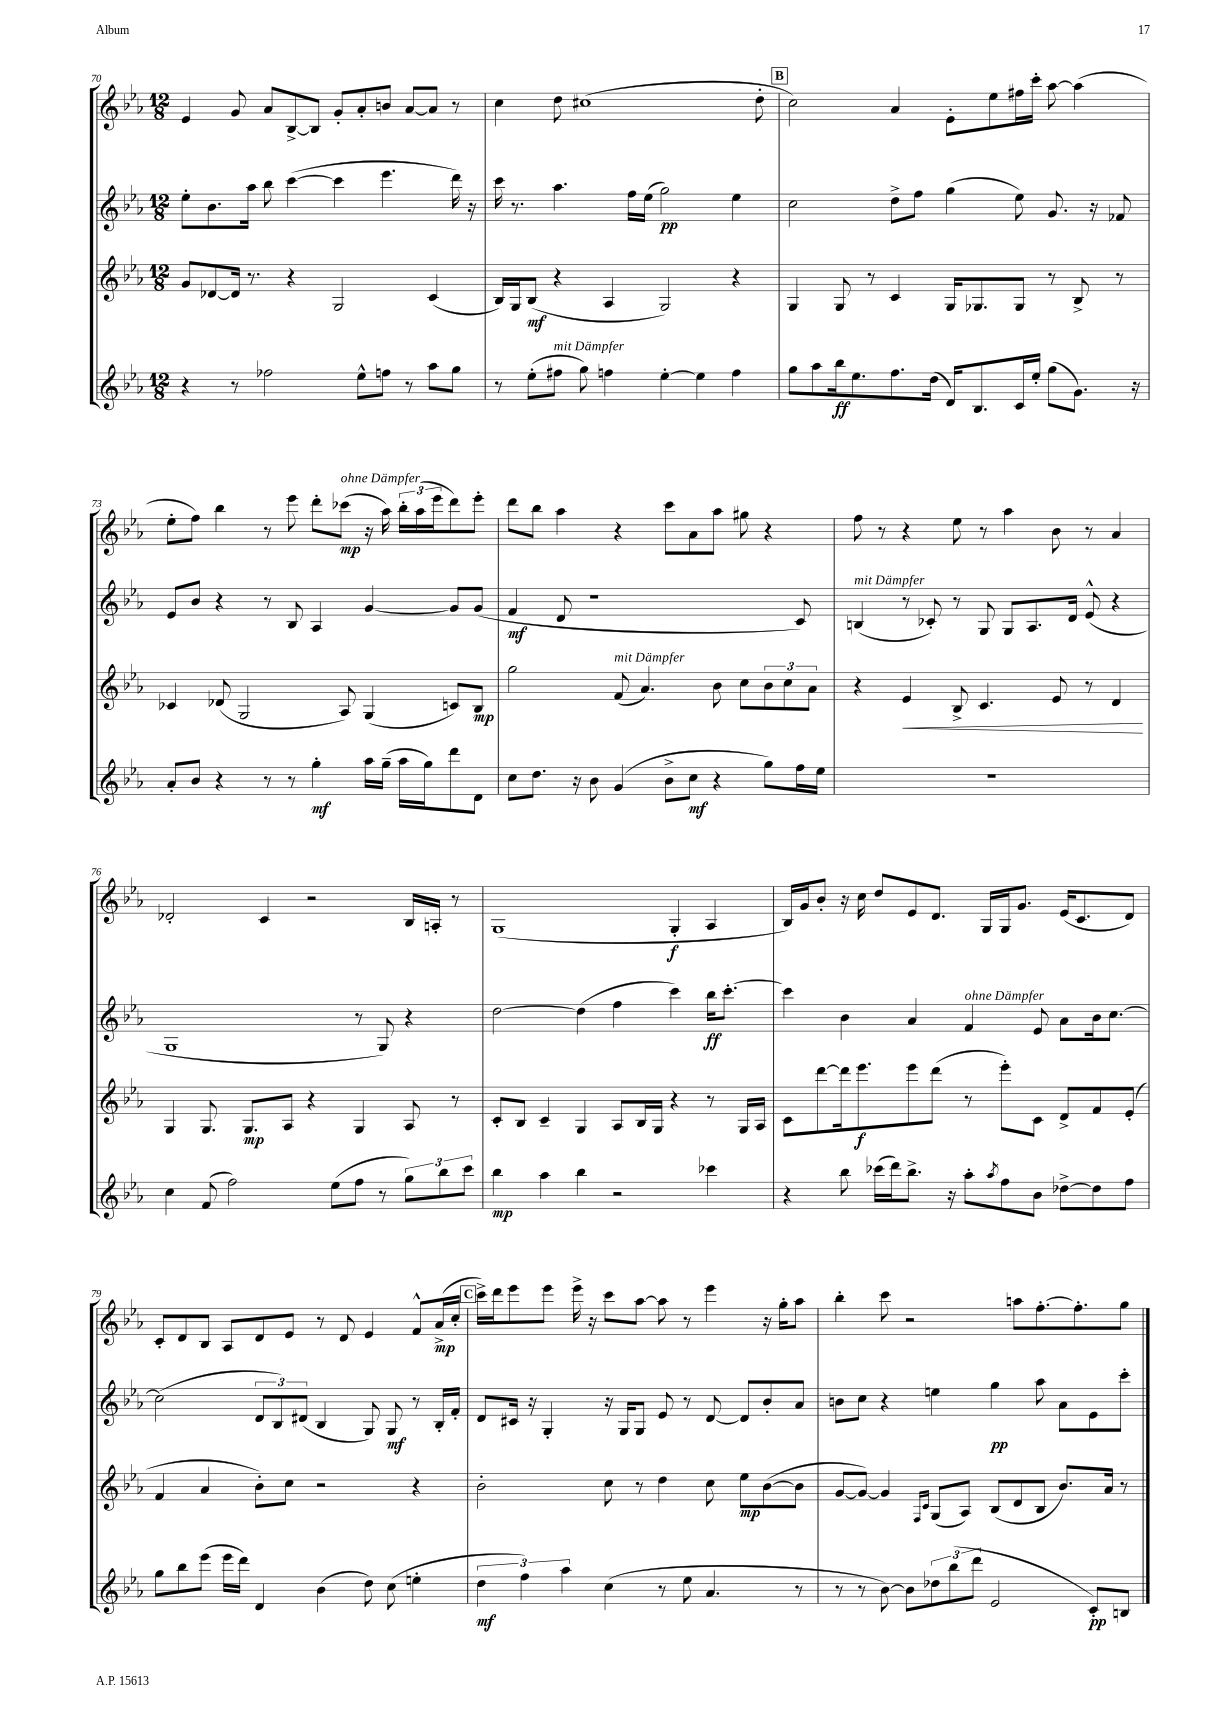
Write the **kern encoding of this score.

**kern	**dynam	**kern	**dynam	**kern	**dynam	**kern	**dynam
*part4	*part4	*part3	*part3	*part2	*part2	*part1	*part1
*staff4	*staff4	*staff3	*staff3	*staff2	*staff2	*staff1	*staff1
*clefG2	*	*clefG2	*	*clefG2	*	*clefG2	*
*k[b-e-a-]	*	*k[b-e-a-]	*	*k[b-e-a-]	*	*k[b-e-a-]	*
*M12/8	*	*M12/8	*	*M12/8	*	*M12/8	*
=70	=70	=70	=70	=70	=70	=70	=70
4r	.	8g/L	.	8ee-'\L	.	4e-/	.
.	.	[8d-X/	.	8.b-\	.	.	.
8r	.	16d-/Jk]	.	.	.	8g/	.
.	.	8.r	.	16aa-\Jk	.	.	.
2ff-X\	.	.	.	8bb-\	.	8a-/L	.
.	.	4r	.	([4ccc\	.	[8B-^/	.
.	.	.	.	.	.	8B-/J]	.
.	.	2G/	.	4ccc\]	.	8g'/L	.
8ee-^^\L	.	.	.	.	.	8a-'/	.
8ffn\J	.	.	.	4.eee-\	.	8bn/J	.
8r	.	.	.	.	.	[8a-/L	.
8aa-\L	.	(4c/	.	.	.	8a-/J]	.
8gg\J	.	.	.	16ddd\)	.	8r	.
.	.	.	.	16r	.	.	.
=71	=71	=71	=71	=71	=71	=71	=71
8r	.	16B-/LL)	.	16ccc\	.	4cc\	.
.	.	16G/J	.	8.r	.	.	.
(8ee-'\L	.	(8B-/J	mf	.	.	.	.
!LO:TX:a:i:t=mit Dämpfer	!	!	!	!	!	!	!
8ff#X\J	.	4r	.	4.aa-\	.	8dd\	.
8gg\)	.	.	.	.	.	(1cc#X	.
4ffn\	.	4A-/	.	.	.	.	.
.	.	.	.	16ff\LL	.	.	.
.	.	.	.	(16ee-\JJ	.	.	.
[4ee-'\	.	2G/)	.	2gg\)	pp	.	.
4ee-\]	.	.	.	.	.	.	.
4ff\	.	4r	.	4ee-\	.	.	.
.	.	.	.	.	.	8dd'\	.
!!LO:REH:place=s1:t=B
=72	=72	=72	=72	=72	=72	=72	=72
8gg\L	.	4G/	.	2cc\	.	2cc\)	.
8aa-\	.	.	.	.	.	.	.
16bb-\k	ff	8G/	.	.	.	.	.
8.ee-\	.	.	.	.	.	.	.
.	.	8r	.	.	.	.	.
8.ff\	.	4c/	.	8dd^\L	.	4a-/	.
.	.	.	.	8ff\J	.	.	.
(16dd\Jk	.	.	.	.	.	.	.
16d/KL)	.	16G/KL	.	(4gg\	.	8e-'\L	.
8.B-/	.	8.G-X/	.	.	.	.	.
.	.	.	.	.	.	8ee-\	.
16c/L	.	8G-/J	.	8ee-\)	.	16ff#X\L	.
16ee-'/JJ	.	.	.	.	.	16ccc'\JJ	.
(8gg\L	.	8r	.	8.g/	.	[8aa-\	.
8.g\J)	.	8B-^/	.	.	.	(4aa-\]	.
.	.	.	.	16r	.	.	.
.	.	8r	.	8f-X/	.	.	.
16r	.	.	.	.	.	.	.
!!LO:LB:g=z
=73	=73	=73	=73	=73	=73	=73	=73
8a-'/L	.	4c-X/	.	8e-/L	.	8ee-'\L	.
8b-/J	.	.	.	8b-/J	.	8ff\J)	.
4r	.	(8d-X/	.	4r	.	4bb-\	.
.	.	2G/	.	.	.	.	.
8r	.	.	.	8r	.	8r	.
8r	.	.	.	8B-/	.	8eee-\	.
4gg'\	mf	.	.	4A-/	.	8ddd'\L	.
!	!	!	!	!	!	!LO:TX:a:i:t=ohne Dämpfer	!
.	.	8A-/)	.	.	.	(8ccc-X\J	mp
16aa-\LL	.	(4G/	.	[4g/	.	16r	.
(16gg~\JJ	.	.	.	.	.	16aa-\)	.
16aa-\LL	.	.	.	.	.	24bb-'\LL	.
.	.	.	.	.	.	(24aa-\	.
16gg\J)	.	.	.	.	.	.	.
.	.	.	.	.	.	24eee-\J	.
8ddd\	.	8cn/L)	.	8g/L]	.	8ddd\)	.
8d\J	.	8B-/J	mp	(8g/J	.	8eee-'\J	.
=74	=74	=74	=74	=74	=74	=74	=74
8cc\L	.	2gg\	.	4f/	mf	8ddd\L	.
8.dd\J	.	.	.	.	.	8bb-\J	.
.	.	.	.	8d/	.	4aa-\	.
16r	.	.	.	.	.	.	.
8b-\	.	.	.	1r	.	.	.
!	!	!LO:TX:a:i:t=mit Dämpfer	!	!	!	!	!
(4g/	.	(8f/	.	.	.	4r	.
.	.	4.a-/)	.	.	.	.	.
8b-^\L	.	.	.	.	.	8ccc\L	.
8cc\J	mf	.	.	.	.	8a-\	.
4r	.	8b-\	.	.	.	8aa-\J	.
.	.	8cc\L	.	.	.	8gg#X\	.
8gg\L)	.	12b-\	.	.	.	4r	.
.	.	12cc\	.	.	.	.	.
16ff\L	.	.	.	8c/)	.	.	.
.	.	12a-\J	.	.	.	.	.
16ee-\JJ	.	.	.	.	.	.	.
=75	=75	=75	=75	=75	=75	=75	=75
!	!	!	!	!LO:TX:a:i:t=mit Dämpfer	!	!	!
1.r	.	4r	.	(4Bn/	.	8ff\	.
.	.	.	.	.	.	8r	.
!	!	!	!LO:HP:b	!	!	!	!
.	.	4e-/	<	8r	.	4r	.
.	.	.	.	8c-X'/)	.	.	.
.	.	8B-^/	.	8r	.	8ee-\	.
.	.	4.c/	.	8G/	.	8r	.
.	.	.	.	8G/L	.	4aa-\	.
.	.	.	.	8.A-/	.	.	.
.	.	8e-/	.	.	.	8b-\	.
.	.	.	.	16d/Jk	.	.	.
.	.	8r	.	(8e-^^/	.	8r	.
.	.	4d/	.	4r	.	4a-/	.
.	.	.	[	.	.	.	.
!!LO:LB:g=z
=76	=76	=76	=76	=76	=76	=76	=76
4cc\	.	4G/	.	1G	.	2d-X'/	.
(8f/	.	8.G/	.	.	.	.	.
2ff\)	.	.	.	.	.	.	.
.	.	8.G/L	mp	.	.	.	.
.	.	.	.	.	.	4c/	.
.	.	8A-/J	.	.	.	.	.
.	.	4r	.	.	.	2r	.
(8ee-\L	.	.	.	.	.	.	.
8ff\J	.	4G/	.	8r	.	.	.
8r	.	.	.	8G/)	.	.	.
12gg\L)	.	8A-/	.	4r	.	16B-/LL	.
.	.	.	.	.	.	16An'/JJ	.
12bb-\	.	.	.	.	.	.	.
.	.	8r	.	.	.	8r	.
12ccc\J	.	.	.	.	.	.	.
=77	=77	=77	=77	=77	=77	=77	=77
4bb-\	mp	8c'/L	.	[2dd\	.	(1G	.
.	.	8B-/J	.	.	.	.	.
4aa-\	.	4c~/	.	.	.	.	.
4bb-\	.	4G/	.	(4dd\]	.	.	.
2r	.	8A-/L	.	4ff\	.	.	.
.	.	16B-/L	.	.	.	.	.
.	.	16G/JJ	.	.	.	.	.
.	.	4r	.	4ccc\)	.	4G'/	f
4ccc-X\	.	8r	.	16bb-\KL	ff	4A-/	.
.	.	.	.	[8.ccc'\J	.	.	.
.	.	16G/LL	.	.	.	.	.
.	.	16A-/JJ	.	.	.	.	.
=78	=78	=78	=78	=78	=78	=78	=78
4r	.	8c\L	.	4ccc\]	.	16B-/LL)	.
.	.	.	.	.	.	16g/J	.
.	.	[8ddd\	.	.	.	8b-'/J	.
8bb-\	.	16ddd\k]	.	4b-\	.	16r	.
.	.	8.eee-\	f	.	.	16cc\	.
(16ccc-X\LL	.	.	.	.	.	8dd/L	.
16ddd\J)	.	.	.	.	.	.	.
8.bb-^\J	.	8eee-\	.	4a-/	.	8e-/	.
.	.	(8ddd\J	.	.	.	8.d/J	.
16r	.	.	.	.	.	.	.
!	!	!	!	!LO:TX:a:i:t=ohne Dämpfer	!	!	!
8aa-'\L	.	8r	.	4f/	.	.	.
.	.	.	.	.	.	16G/LL	.
8qaa-/	.	.	.	.	.	.	.
8ff\	.	8eee-'\L)	.	.	.	16G/J	.
.	.	.	.	.	.	8.g/J	.
8b-\J	.	8c\J	.	8e-/	.	.	.
[8dd-X^\L	.	8d^/L	.	8a-\L	.	(16e-/KL	.
.	.	.	.	.	.	8.c/	.
8dd-\]	.	8f/	.	16b-\k	.	.	.
.	.	.	.	[8.cc\J	.	.	.
8ff\J	.	(8e-'/J	.	.	.	8d/J)	.
!!LO:LB:g=z
=79	=79	=79	=79	=79	=79	=79	=79
8gg\L	.	4f/	.	(2cc\]	.	8c'/L	.
8bb-\	.	.	.	.	.	8d/	.
(8eee-\J	.	4a-/	.	.	.	8B-/J	.
16eee-\LL	.	.	.	.	.	8A-/L	.
16ddd\JJ)	.	.	.	.	.	.	.
4d/	.	8b-'\L)	.	12d/L	.	8d/	.
.	.	.	.	12B-/)	.	.	.
.	.	8cc\J	.	.	.	8e-/J	.
.	.	.	.	(12d#X/J	.	.	.
(4b-\	.	2r	.	4B-/	.	8r	.
.	.	.	.	.	.	8d/	.
8dd\)	.	.	.	8G/)	.	4e-/	.
(8cc\	.	.	.	8G/	mf	.	.
4een'\	.	4r	.	8r	.	8f^^/L	.
.	.	.	.	16B-'/LL	.	(16a-^/L	mp
.	.	.	.	16f'/JJ	.	16cc'/JJ	.
!!LO:REH:place=s1:t=C
=80	=80	=80	=80	=80	=80	=80	=80
6dd\	mf	2b-'\	.	8d/L	.	16ccc^\LL)	.
.	.	.	.	.	.	16ddd\J	.
.	.	.	.	16c#X/Jk	.	8eee-\	.
6ff\)	.	.	.	.	.	.	.
.	.	.	.	16r	.	.	.
.	.	.	.	4G'/	.	8eee-\J	.
6aa-\	.	.	.	.	.	.	.
.	.	.	.	.	.	16eee-^\	.
.	.	.	.	.	.	16r	.
(4cc\	.	8cc\	.	16r	.	8ccc\L	.
.	.	.	.	16G/KL	.	.	.
.	.	8r	.	8G/J	.	[8aa-\J	.
8r	.	4dd\	.	8e-/	.	8aa-\]	.
8ee-\	.	.	.	8r	.	8r	.
4.a-/	.	8cc\	.	[8d/	.	4eee-\	.
.	.	8ee-\L	mp	8d/L]	.	.	.
.	.	([8b-\	.	8b-'/	.	16r	.
.	.	.	.	.	.	16gg'\KL	.
8r	.	8b-\J]	.	8a-/J	.	8aa-\J	.
=81	=81	=81	=81	=81	=81	=81	=81
8r	.	[8g/L	.	8bn\L	.	4bb-'\	.
8r	.	8g/J_)	.	8cc\J	.	.	.
[8b-\)	.	4g/]	.	4r	.	8ccc\	.
8b-\L]	.	.	.	.	.	2r	.
.	.	16qqF/LL	.	.	.	.	.
.	.	16qqc/JJ	.	.	.	.	.
12dd-X\	.	(8G/L	.	4een\	.	.	.
(12bb-\	.	.	.	.	.	.	.
.	.	8A-/J)	.	.	.	.	.
12ddd\J	.	.	.	.	.	.	.
2e-/	.	(8B-/L	.	4gg\	pp	.	.
.	.	8d/	.	.	.	8aan\L	.
.	.	8B-/J	.	8aa-\	.	[8.ff'\	.
.	.	8.b-/L)	.	8a-\L	.	.	.
.	.	.	.	.	.	8.ff'\]	.
8c'/L)	pp	.	.	8e-\	.	.	.
.	.	16a-/Jk	.	.	.	.	.
8Bn/J	.	8r	.	8ccc'\J	.	8gg\J	.
==	==	==	==	==	==	==	==
*-	*-	*-	*-	*-	*-	*-	*-
